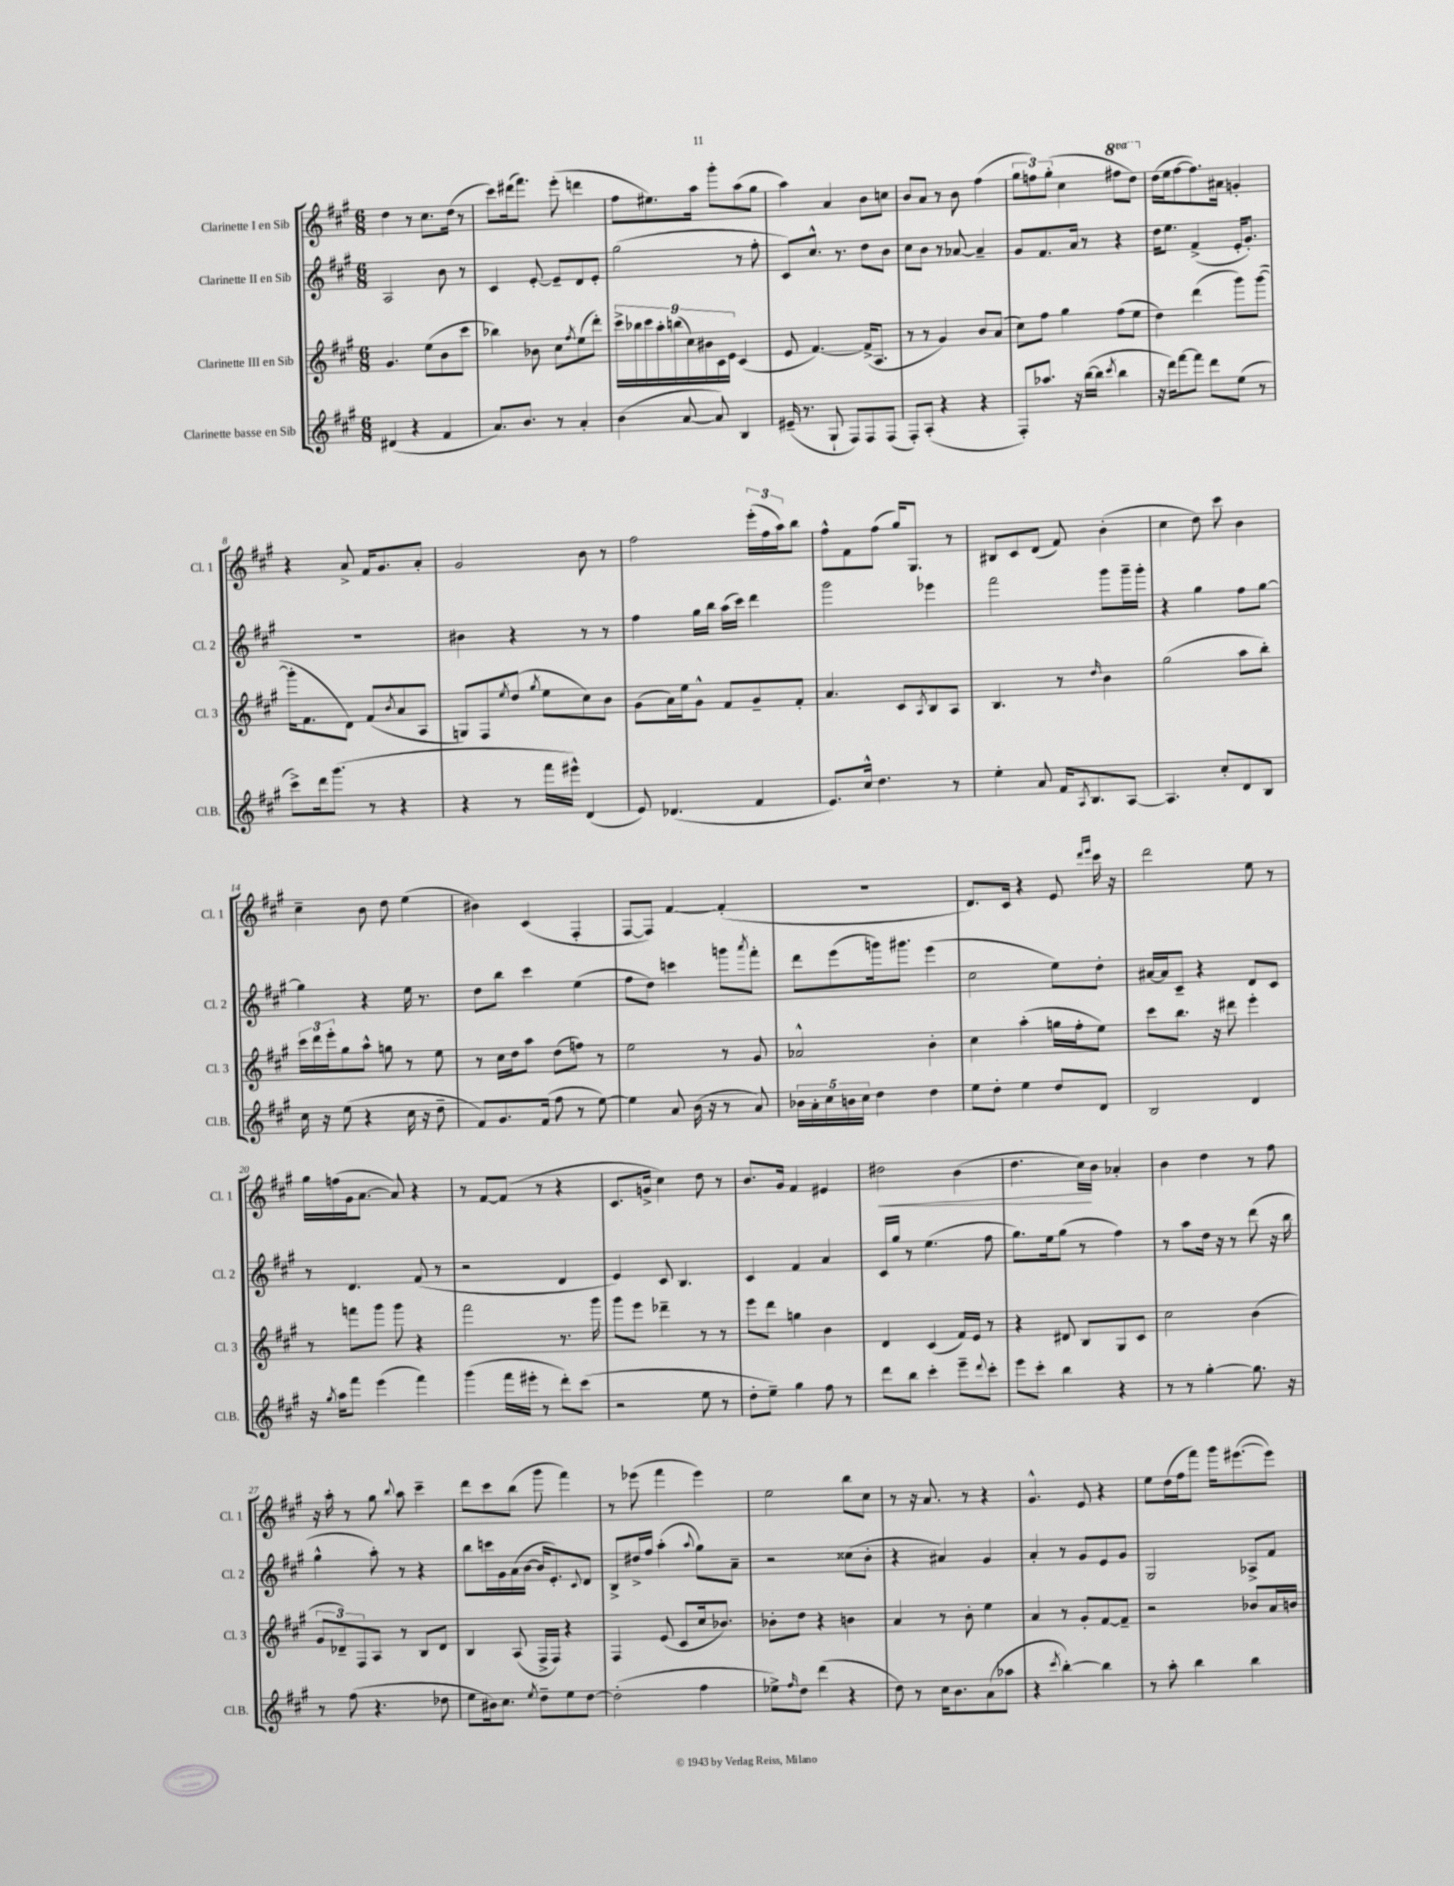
<<
\new StaffGroup <<
\new Staff = "s0" \with { instrumentName = "Clarinette I en Sib" shortInstrumentName = "Cl. 1" } {
    \clef treble \key a \major \numericTimeSignature \time 6/8 \set Staff.ottavationMarkups = #ottavation-simple-ordinals
    d''4 r8 cis''8. d''16( r8 |
    cis'''8) dis'''16( fis'''8.) e'''8-.( d'''4 |
    fis''8 eis''8.) a''16 gis'''8-. a''8( gis''8 |
    a''4) a'4 b'8 c''8 |
    b'8 a'8 r8 b'8 fis''4( |
    \tuplet 3/2 { gis''8 f''8) gis''8-.( } cis''4 \ottava #1 fis'''!8 d'''8) \ottava #0 |
    d''16( e''16 fis''8~ fis''8.) ais'16 g'4-. |
    r4 a'8-> fis'16 gis'8. a'8-. |
    gis'2 b'8 r8 |
    fis''2 \tuplet 3/2 { e'''16-.( fis''16 a''16) } b''8 |
    fis''8-^ fis'8 fis''8( gis''16) gis8. r8 |
    bis8 cis'8 d'8( fis'8) b'4-.( |
    cis''4 d''8) cis'''8 b'4 |
    cis''4-- b'8 d''8 e''4( |
    bis'4) cis'4( fis4-. |
    fis8~ fis8) fis'4~ fis'4-.( |
    R2. |
    d'8.) cis'16 r4 e'8 \grace { d'''16 e'''16 } cis'''16 r16 |
    d'''2 e''8 r8 |
    gis''16 f''16( gis'16 a'8.~ a'8) r4 |
    r8 fis'8~ fis'8( r8 r4 |
    cis'8. g'16-> cis''4) d''8 r8 |
    b'8. gis'16 fis'4 eis'4 |
    dis''2\< b'4( |
    d''4. cis''16\!) b'16 aes'4-. |
    b'4 d''4 r8 fis''8 |
    r16 a''16-. r8 gis''8 \appoggiatura { b''8 } a''8 cis'''4-- |
    d'''8 cis'''8 b''8( gis'''8 fis'''4) |
    r8 ees'''8( fis'''4 ees'''4) |
    e''2 b''8 cis''8 |
    r8 r16 a'8. r8 r4 |
    gis'4.-^ e'8 r4 |
    e''8 d''16( fis''16 fis'''8) gis'''16 eis'''8.~( eis'''8) \bar "|." |
}
\new Staff = "s1" \with { instrumentName = "Clarinette II en Sib" shortInstrumentName = "Cl. 2" } {
    \clef treble \key a \major \numericTimeSignature \time 6/8
    a2 b'8 r8 |
    cis'4 e'8~-. e'8-- d'8 e'8-. |
    gis''2( r8 fis''8-. |
    cis'8) cis''8.-^ r8. d''8 b'8 |
    cis''8 b'8 r8 aes'8~ aes'4-- |
    gis'8 fis'8. a'16 r8 r4 |
    d''16 e''8. fis'4->( e'16-. gis'8.-.) |
    R2. |
    bis'4 r4 r8 r8 |
    fis''4 gis''16 b''16 a''16( cis'''16) d'''4 |
    gis'''2 ees'''4 |
    fis'''2 gis'''8 gis'''16-- gis'''16-. |
    r4 gis''4 fis''8 gis''8~ |
    gis''4 r4 e''16 r8. |
    d''8 b''8 cis'''4 e''4( |
    fis''8 d''8) c'''4 g'''8 \acciaccatura { a'''8 } fis'''8-. |
    d'''8 e'''8( g'''16) gis'''8. e'''4( |
    cis''2 e''8) d''8-. |
    ais'16~ ais'16 cis'8-- r4 d'8 cis'8 |
    r8 d'4. fis'8( r8 |
    r2 d'4 |
    e'4) cis'8 b4. |
    cis'4 fis'4 a'4 |
    cis'16 gis''16 r8 e''4.( fis''8 |
    gis''8.) e''16 gis''8( r8 fis''4) |
    r8 a''8 d''16 r16 r8 d'''8( r16 b''16 |
    gis''4-^ a''8-.) r8 r4 |
    b''8 c'''16 gis'16 a'16( b'16~ b'16 e'8.-.) \appoggiatura { cis'8 } d'8 |
    b8-> dis''16-> fis''16 a''4-.( \appoggiatura { a''8 } gis''8) a'8-- |
    r2 cisis''8( b'8-. |
    r4 ais'4) gis'4 |
    a'4-. r8 gis'8 e'8 gis'8 |
    gis2 aes8-> fis'8 \bar "|." |
}
\new Staff = "s2" \with { instrumentName = "Clarinette III en Sib" shortInstrumentName = "Cl. 3" } {
    \clef treble \key a \major \numericTimeSignature \time 6/8
    gis'4. e''8( b'8 cis'''8 |
    bes''4) bes'8 cis''8 \acciaccatura { fis''8 } e''8( d'''8-.) |
    \tuplet 9/8 { cis'''16-> bes''16 cis'''16 a''16-. b''16( cis''16) bis'16 cis'16 e'16 } cis'4( |
    e'8 fis'4.~) fis'16->( a8. |
    r8 r8 gis'4) b'8 a'8( |
    cis''8) fis''8 gis''4 fis''8( e''8 |
    d''4) d'''4( gis'''8) gis'''8~( |
    gis'''16-. fis'8. d'8) fis'8( \acciaccatura { b'8 } a'8 a8 |
    g8) fis8 \acciaccatura { e''8 } d''8( \acciaccatura { gis''8 } e''8 cis''8) b'8 |
    gis'8( a'16) e''16 gis'8-^ fis'8 gis'8-- fis'8-. |
    a'4. cis'8 \acciaccatura { a8 } b8 a8 |
    b4. r8 \grace { d''16 } b'4 |
    gis''2( a''8 b''8-.) |
    \tuplet 3/2 { cis'''16 d'''16 e'''16-. } gis''8 a''8-^ g''8 r8 e''8 |
    r8 cis''16 d''16 a''8 d''8( f''8) r8 |
    e''2 r8 gis'8 |
    aes'2-^ b'4-. |
    cis''4 a''4-.( g''16 fis''16-. e''8) |
    cis'''8 b''8. r16 dis'''8 e'''4-. |
    r8 f'''8 gis'''8 gis'''8 r4 |
    fis'''2 r8. gis'''16 |
    gis'''8 e'''8 des'''4-- r8 r8 |
    e'''8 d'''8 g''4 b'4 |
    d'4 cis'4( fis'16) e'16 r8 |
    r4 dis'8 b8 gis8 cis'8 |
    cis''2 b'4( |
    \tuplet 3/2 { gis'8 des'8--) fis8 } a8 r8 b8 des'8 |
    b4 a8( fis16-> fis16) r4 |
    fis4 e'8( cis'8 cis''16 bes'8.) |
    bes'8-. d''8 r4 b'4 |
    a'4 r8 b'8-. e''4 |
    a'4 r8 gis'8-. fis'8~ fis'8-- |
    r2 bes'8 a'16 b'16 \bar "|." |
}
\new Staff = "s3" \with { instrumentName = "Clarinette basse en Sib" shortInstrumentName = "Cl.B." } {
    \clef treble \key a \major \numericTimeSignature \time 6/8
    dis'4( r4 fis'4 |
    a'8.) b'8. r8 a'4-. |
    b'4( a'8~ a'8) b4 |
    eis'16--( r8. gis8-! fis8) fis8 fis8( |
    fis8-.) a8-.( r4 r4 |
    fis8-.) aes''8. r16 b''16~( b''16 \acciaccatura { cis'''8 } b''4 |
    r16 d'''16) fis'''8~ fis'''8 d'''8 e''8( r8 |
    cis'''8->) d'''16 gis'''8.( r8 r4 |
    r4 r8 fis'''16 eis'''16-^) d'4( |
    e'8) des'4.( fis'4 |
    e'8.) cis''16-^ d''4. r8 |
    e''4-. a'8 fis'16 \acciaccatura { a8 } b8. a8~ |
    a4. cis''8-. d'8 b8 |
    cis''16 r16 e''8( r4 cis''16 r16 d''8-- |
    fis'8) gis'8. fis'16( fis''8 r8 e''8~) |
    e''4 a'8 b'16( r16 r8 a'8) |
    \tuplet 5/4 { bes'16 a'16-. cis''16 b'16 cis''16 } d''4 d''4 |
    e''8 d''8-. e''4 d''8 d'8 |
    b2 d'4 |
    r16 \acciaccatura { gis''8 } a''16 fis'''8 e'''4( fis'''4) |
    gis'''4( fis'''16 eis'''16-. r8 d'''8-.) cis'''8( |
    r2 e''8 r8 |
    d''8-. e''8--) gis''4 fis''8 r8 |
    d'''8 b''8 cis'''4-. e'''8-- \appoggiatura { d'''8 } cis'''8-. |
    e'''8 cis'''8-. b''4 r4 |
    r8 r8 gis''4~-. gis''8. r16 |
    r8 fis''8( r4. des''8 |
    e''8 bis'16) cis''8. \acciaccatura { e''8 } d''8-- e''8 d''8~ |
    d''2-.( fis''4 |
    ees''8->) \grace { fis''16 } d''8 d'''4( r4 |
    d''8) r8 cis''16 b'8. a'8( aes''8 |
    r4 \acciaccatura { cis'''8 } b''4~-.) b''4 |
    r8 a''8-. b''4 b''4 \bar "|." |
}
>>
>>
